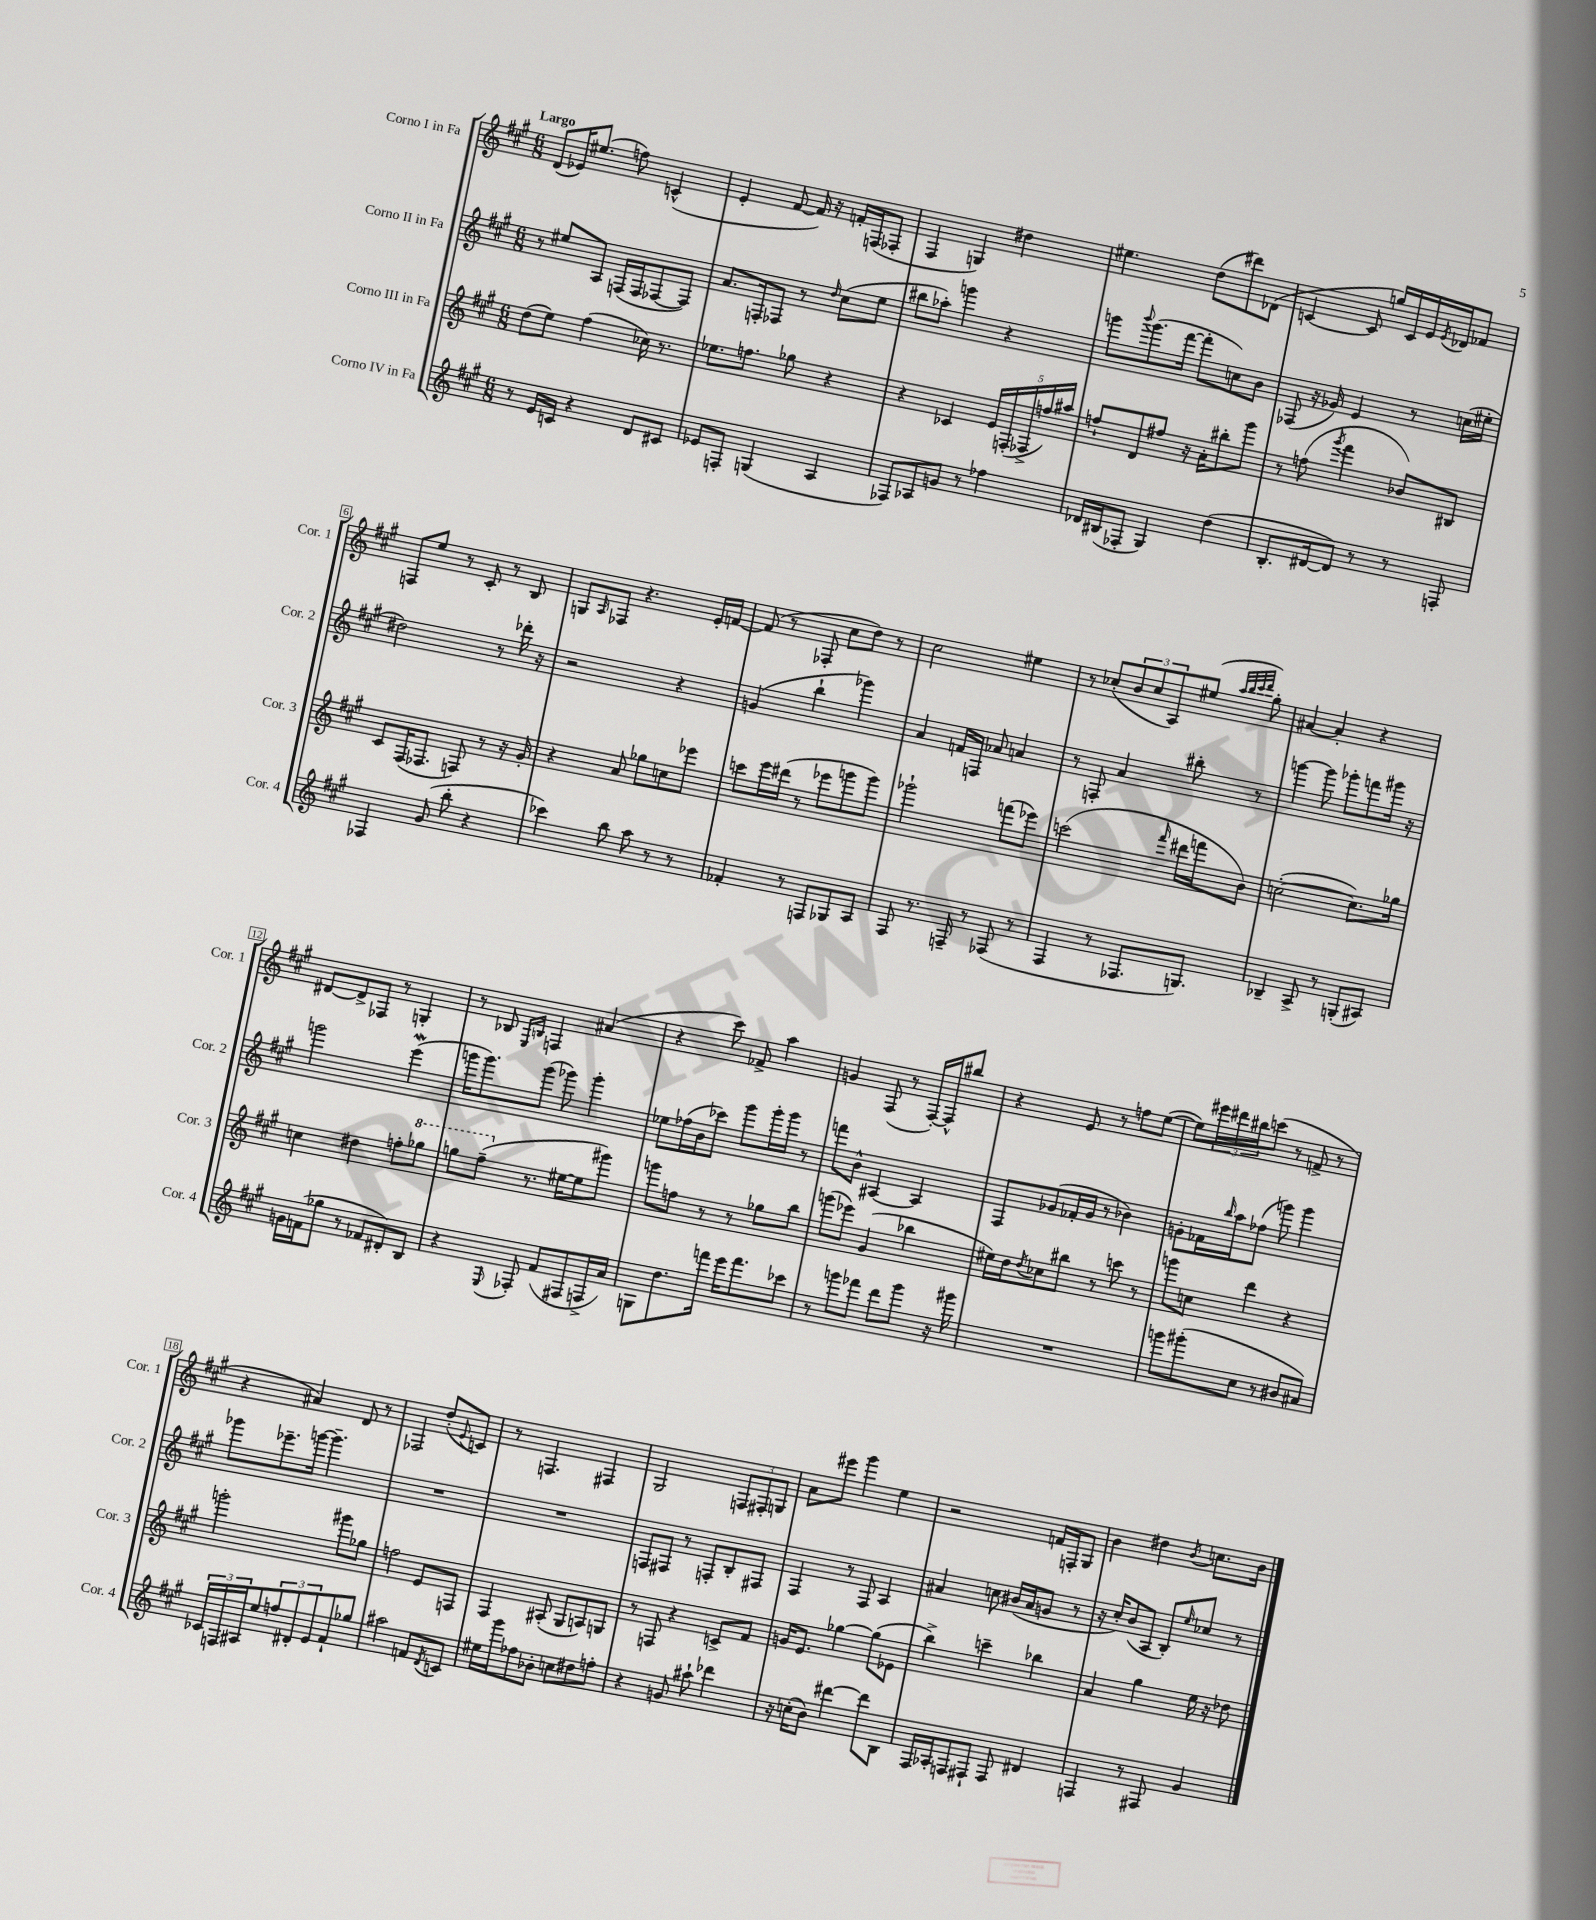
<<
\new StaffGroup <<
\new Staff = "s0" \with { instrumentName = "Corno I in Fa" shortInstrumentName = "Cor. 1" } {
    \clef treble \key a \major \numericTimeSignature \time 6/8 \tempo "Largo"
    d'8( ees'16) eis''8.( f''8) c'4-^( |
    e'4-. fis'8~ fis'16) r16 f'16-. f16( fes8-. |
    fis4 g4) dis''4 |
    eis''4. d''8( dis'''8) des'8( |
    c'4~ c'8 g''16) c'16 e'16 \acciaccatura { e'8 } des'16 fes'8 |
    f8 e''8 r8 cis'8-. r8 b8 |
    g8 \grace { a16 } fes8 r4. e'16-. f'16~ |
    f'8( r8 fes8-. cis''8 d''8) r8 |
    cis''2 eis''4 |
    r8 ces''8-.( \tuplet 3/2 { b'8 ces''8 a8) } eis''8( \grace { a''32 b''32 cis'''32 d'''32 } gis''8-.) |
    ais'4~ ais'4-. r4 |
    dis'8~ dis'8-> fes8 r8 g4-. |
    r8 bes8 \grace { e16 b16 } f4 ais'4( |
    r4 cis'''8) fes'8-> a''4 |
    g'4 fis8( r8 fis16~-.) fis16-^ bis''8 |
    r4 e'8 r8 f''8 e''8~( |
    e''8) \tuplet 3/2 { eis'''16 dis'''16 bis''16 } c'''8( r8 f'8-> r8 |
    r4 ais'4) d'8 r8 |
    fes2 d''8-.( \appoggiatura { e'8 } c'8) |
    r8 f4. fis4 |
    gis2 \tuplet 3/2 { f8 fis8-. g8 } |
    a'8 eis'''8 gis'''4 e''4 |
    r2 f'16 f16-. gis8 |
    b'4 dis''4 \acciaccatura { b'8 } c''8. b'16 \bar "|." |
}
\new Staff = "s1" \with { instrumentName = "Corno II in Fa" shortInstrumentName = "Cor. 2" } {
    \clef treble \key a \major \numericTimeSignature \time 6/8
    r8 eis''8 a8 f16( f16 fes8~ fes8) |
    a'8. f16-. fes8 r8 \grace { d''16 } cis''8( e''8 |
    bis''8 aes''8-.) g'''4 r4 |
    g'''8 \appoggiatura { b'''8 } g'''8.( fis'''16~ fis'''8-. c''8) b'8 |
    fes8( r16 ges'16) e'4 r8 c''16( eis''16-. |
    dis''2) r8 des'''16-. r16 |
    r2 r4 |
    g'4( b''4-! ges'''4) |
    a'4 f'16 f16 aes'8 a'4 |
    r8 f8-. a'4 bis''8-. r8 |
    g'''4~ g'''8 ges'''8-. f'''8 gis'''16 r16 |
    g'''2 e'''4\mordent( |
    g'''16 g'''8.) g'''8( ges'''8) ges'''4-. |
    ees''8 fes''16( b'16 ces'''8) gis'''8 gis'''16-. gis'''16 r8 |
    f'''8 b'8-^ ais4~ ais4 |
    fis8 ges'8( fes'16-. ges'16 r8 bes'4) |
    g'8-. fes'16 \grace { b''16 } a''16 fes''8( g'''8) g'''4 |
    ges'''8 ees'''8.-- g'''16~ g'''4.-- |
    R2. |
    R2. |
    f8 fis8 r8 f8-. b8-. fis8 |
    fis4 r8 fis8 a4 |
    ais'4 c''8 bis'16( ais'16 g'8 r8 |
    r16 cis''16-.) b'8( a8 b8-.) \grace { e''16 } ces''8 r8 \bar "|." |
}
\new Staff = "s2" \with { instrumentName = "Corno III in Fa" shortInstrumentName = "Cor. 3" } {
    \clef treble \key a \major \numericTimeSignature \time 6/8
    d''8( e''8) fis''4( ces''16) r8. |
    ees''8. f''8. ges''8 r4 |
    r4 ces'4 \tuplet 5/4 { e'16 f16-.( fes16-> f''16) ais''16 } |
    f''8-! d'8 fis''8 r16 a'16-. bis''8-. gis'''8 |
    r8 f''8( \acciaccatura { gis'''8 } fis'''4 bes'8) bis8 |
    cis'8 fis16( fes8. f8) r8 r16 gis'16-. |
    r4 a'8 ges''8 c''8 ees'''8 |
    c'''8 e'''16 dis'''16( r8 ees'''8 g'''8 g'''8) |
    ges'''2-! f'''8( ees'''8) |
    c'''2( \grace { fis'''16 } dis'''16 f'''16 b'8) |
    c''2~-.( c''8.) ges''16 |
    c''4 dis''4 f''8-. \ottava #1 ges'''8 |
    g'''8 fis'''8--( \ottava #0 r8. eis''16~ eis''8 gis'''8) |
    g'''8 f''8 r8 r8 ges''8 b''8 |
    g'''8( ees'''8) gis'4( bes''4 |
    eis''16) d''16 \acciaccatura { d''8 } ces''8 bis''8 r8 c'''8 r8 |
    g'''8 c''8 d'''4 r4 |
    g'''2-. gis'''8 ges''8 |
    f''2 e'8 f8 |
    fis4 ais8-.( gis8 a8) g8 |
    r8 f8 r4 c'8-> fis'8 |
    g'16 e'8. ges''4~ ges''8( ees'8 |
    b''4->) c'''4-- bes''4 |
    a'4 gis''4 e''16 r16 des''8 \bar "|." |
}
\new Staff = "s3" \with { instrumentName = "Corno IV in Fa" shortInstrumentName = "Cor. 4" } {
    \clef treble \key a \major \numericTimeSignature \time 6/8
    r8 e'16 c'16 r4 d'8 cis'8 |
    ees'8 f8-. g4( a4 |
    fes8) aes8 g'8 r8 fes''4 |
    des'16 bis16( fes8-. gis4) d''4( |
    b8.-. dis'16~ dis'8) r8 r8 f8-. |
    fes4 gis'8( b''8-. r4 |
    ces'''4) b''8 a''8 r8 r8 |
    fes'4-. r8 f8 ges8 a8 |
    fis8 r8. f16-- r8 fes8( r8 |
    fis4 r8 fes8. g8.) |
    bes4-- a8-> r8 g8-.( ais8) |
    g'16 f'16( ges''8 r8 fes'8 dis'8-.) b8 |
    r4 \appoggiatura { e8 } fes8-. fis'8( fis8 f16-> a'16) |
    g8 d''8. f'''16 e'''16 f'''8. ces'''8 |
    r8 g'''8 fes'''8 d'''8 g'''8 r16 gis'''16 |
    R2. |
    g'''8 gis'''8-.( cis''8 r8 bis'8 ais'8) |
    \tuplet 3/2 { ces'16 f16 ais16 } e''8 \tuplet 3/2 { f''8 dis'8-. e'8 } fis'8-! ges''8 |
    ais''2 f'8 \acciaccatura { d'8 } c'8 |
    eis''16 gis'''16 fes''8 bes'8-. c''8 dis''8 f''8-. |
    r4 g'8 ais''8-! des'''4 |
    r16 c''16-.( b'8) dis'''4~ dis'''8 b8 |
    fis16 aes16-. f8 fis8-! fis8 dis'4 |
    f4 r8 fis8 gis'4 \bar "|." |
}
>>
>>
\layout { \context { \Score \override BarNumber.stencil = #(make-stencil-boxer 0.1 0.3 ly:text-interface::print) } }
